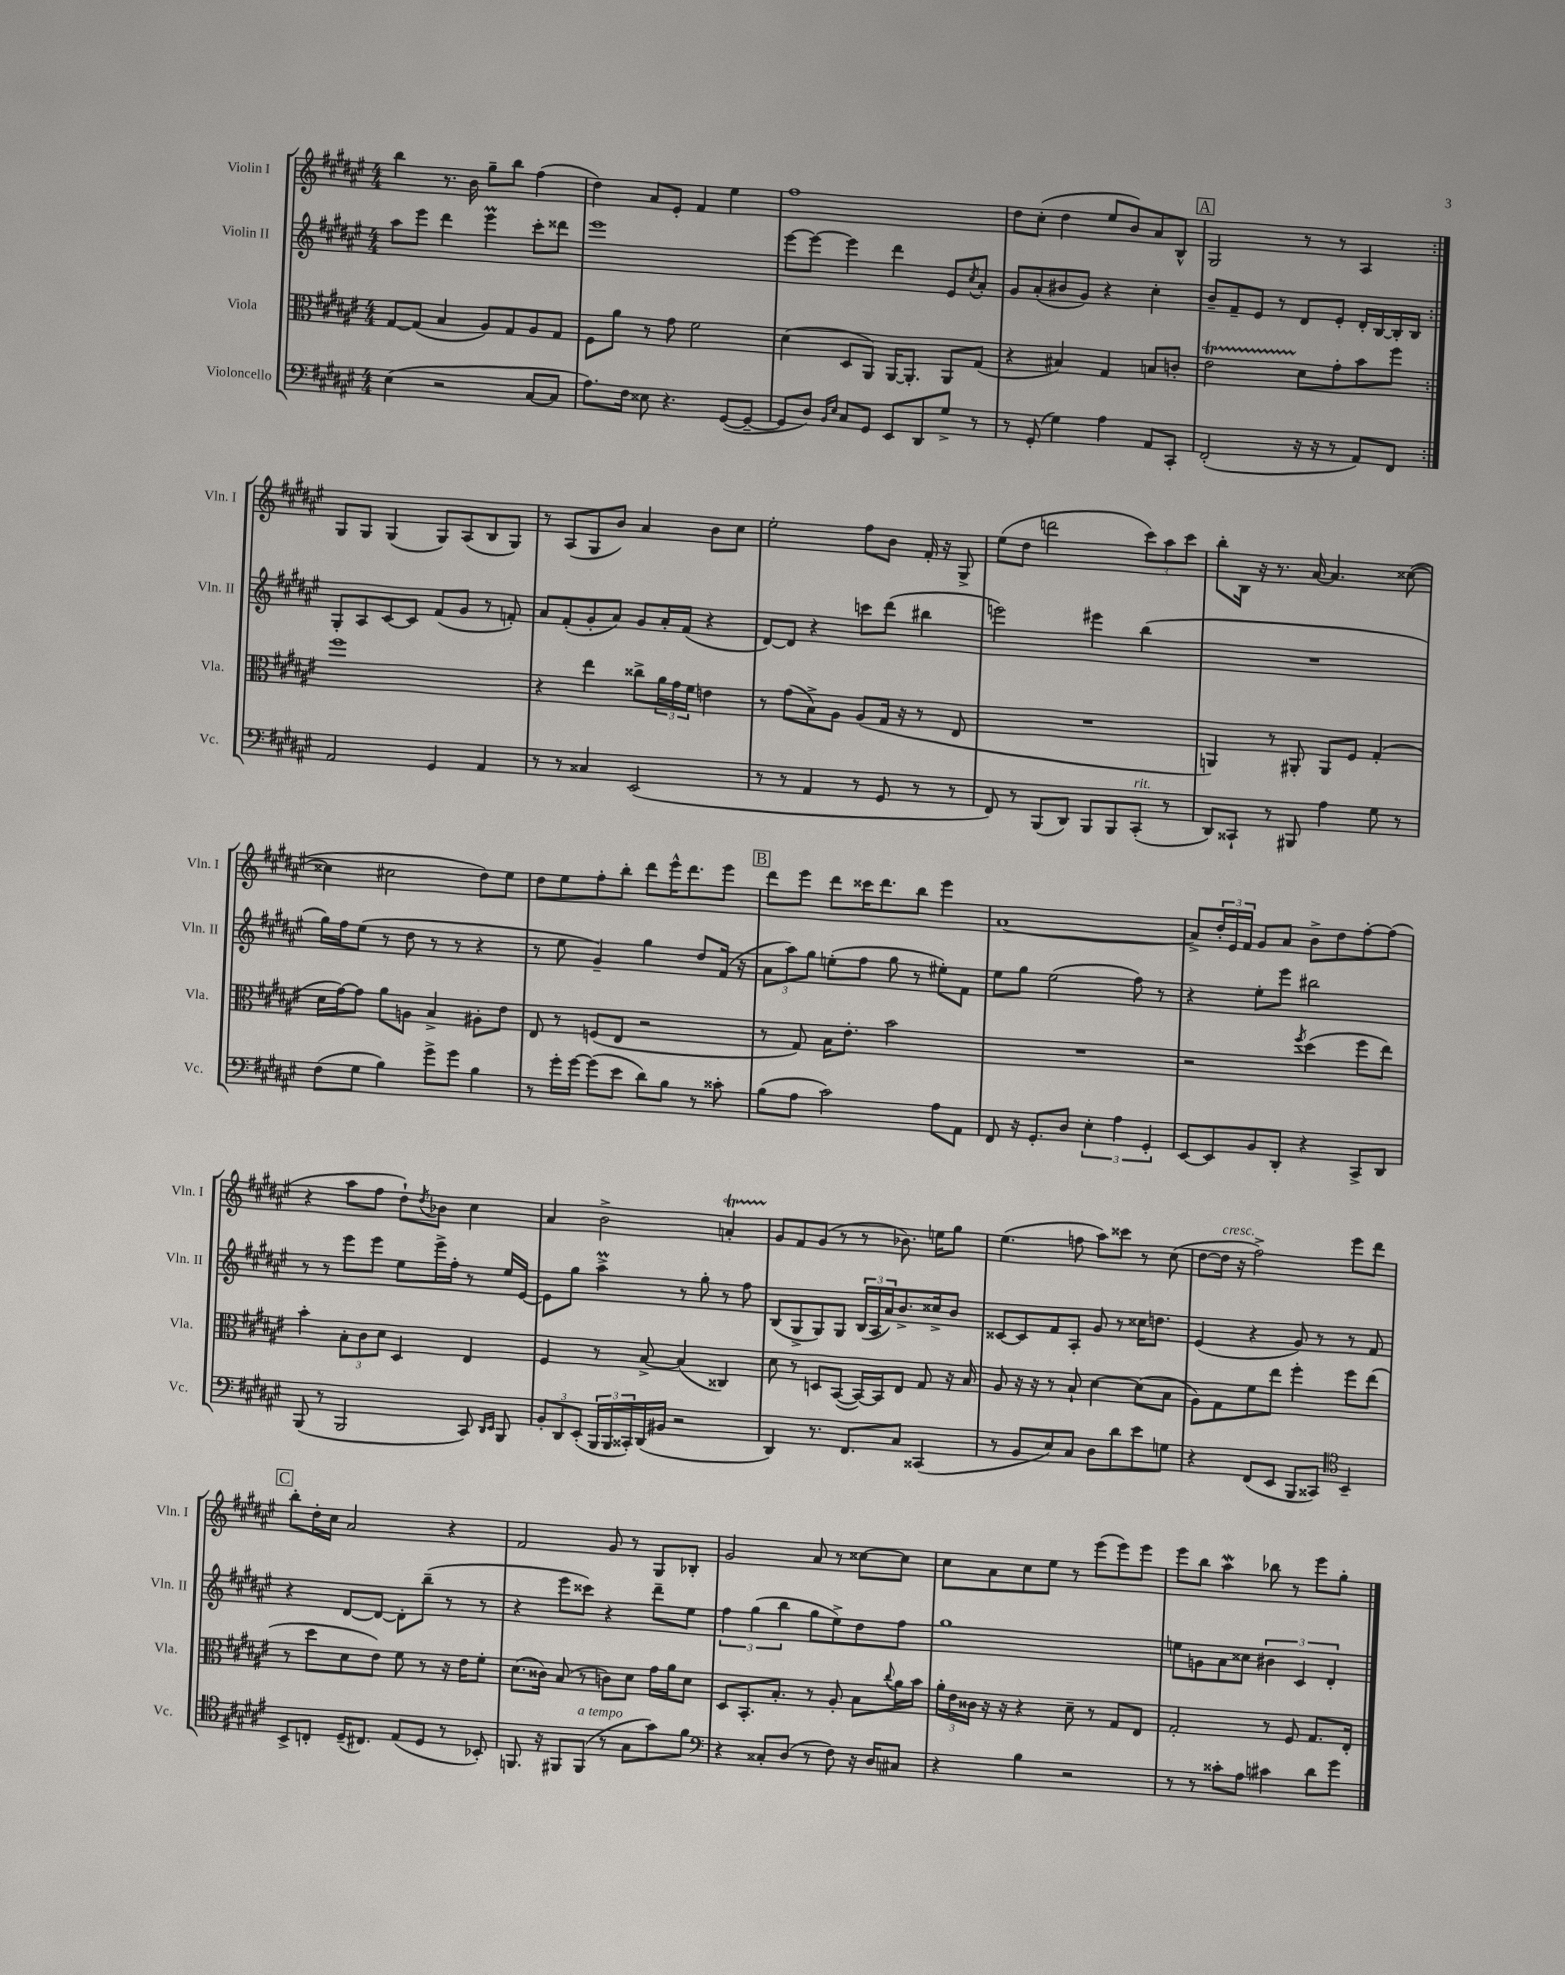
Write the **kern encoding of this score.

**kern	**kern	**kern	**kern
*staff4	*staff3	*staff2	*staff1
*clefF4	*clefC3	*clefG2	*clefG2
*k[f#c#g#d#a#e#]	*k[f#c#g#d#a#e#]	*k[f#c#g#d#a#e#]	*k[f#c#g#d#a#e#]
*M4/4	*M4/4	*M4/4	*M4/4
(4E#	[8G#	8aa#	4bb
.	(8G#]	8eee#	.
2r	4B	4ddd#	8.r
.	.	.	16b
.	8A#)	4eee#	8gg#~
.	8G#	.	8bb
[8C#	8A#	8ccc#'	(4ff#
8C#]	8G#	8ddd##	.
=	=	=	=
8.A#)	8F#	1eee#	4dd#)
.	8a#	.	.
16F#	.	.	.
8E##	8r	.	8a#
4.r	8g#	.	8e#'
.	2f#	.	4f#
([8GG#	.	.	4ee#
8GG#~_	.	.	.
=	=	=	=
8GG#]	(4d#	[8eee#	1ff#
8D#)	.	8eee#_	.
16qqBB	.	.	.
16qqE#	.	.	.
8C#	8D#	4eee#]	.
8GG#	8AA#)	.	.
8EE#	[16AA#	4ddd#	.
.	8.AA#']	.	.
8DD#	.	.	.
8G#^	8AA#	8e#	.
.	.	8qcc#	.
8r	(8G#	8a#'	.
=	=	=	=
8r	4r	8g#	8dd#
(8GG#'	.	(8a#'	(8cc#'
4G#)	4B#)	8b#	4dd#
.	.	8g#)	.
4A#	4G#	4r	8ee#
.	.	.	8b)
8AA#	8B	4cc#'	8a#
8CC#'	8c'	.	8B^^
=	=	=	=
(2FF#'	2e#	8b~	2G#
.	.	8f#~	.
.	.	8e#	.
.	.	8r	.
16r	8d#	8d#	8r
16r	.	.	.
8r	8g#'	8e#'	8r
8AA#)	8b	16d#'	4A#
.	.	[16B	.
8FF#	8ff#	16B']	.
.	.	16B	.
=:|!	=:|!	=:|!	=:|!
2AA#	1ff#	8G#'	8G#
.	.	8A#	8G#
.	.	[8c#	(4G#
.	.	8c#]	.
4GG#	.	(8f#	8G#)
.	.	8g#	(8A#
4AA#	.	8r	8B
.	.	8f')	8G#)
=	=	=	=
8r	4r	8a#	8r
8r	.	(8f#'	(8A#
4C##	4ee#	8g#'	8G#
.	.	8a#)	8b)
(2EE#	8cc##^	8g#	4a#
.	24a#	16a#'	.
.	24g#	.	.
.	.	(16f#	.
.	24f#	.	.
.	4e	4r	8b
.	.	.	8cc#
=	=	=	=
8r	8r	[8d#)	2ee#'
8r	(8g#	8d#]	.
4AA#	8B^)	4r	.
.	8A#	.	.
8r	(8A#	8ccc	8ff#
8GG#	16G#	(8ddd#	8b
.	16r	.	.
8r	8r	4bb#	16f#'
.	.	.	16r
8r	8E#	.	8G#^
=	=	=	=
8FF#)	1r	2eee)	(8ee#
8r	.	.	8dd#
(8BBB	.	.	2ddd
8DD#)	.	.	.
8BBB	.	4eee#	.
8BBB	.	.	.
(8CC#'	.	(4bb	12ccc#)
.	.	.	12aa#
8r	.	.	.
.	.	.	12ccc#
=	=	=	=
8DD#)	4AA)	1r	8bb'
8CC##`	.	.	16B
.	.	.	16r
8r	8r	.	8.r
8BBB#	8AA#'	.	.
.	.	.	[16a#
4A#	8AA#	.	4.a#]
.	8F#	.	.
8G#	(4G#'	.	.
8r	.	.	([8cc##
=	=	=	=
(8F#	16d#	16gg#)	4cc##]
.	[16g#)	16ff#	.
8G#	8g#]	(8ee#	.
4B)	8a#	8r	2cc#
.	8A	8dd#	.
8g#^	4B^	8r	.
8g#	.	8r	.
4B	8A#'	4r	8dd#)
.	8e#	.	8ee#
=	=	=	=
8r	8E#	8r	8dd#
16g#'	8r	8ee#	8ee#
[16g#	.	.	.
(8g#]	(8F	4g#~)	8ff#'
8e#	8E#	.	8bb'
8d#)	2r	4gg#	8ddd#
8B	.	.	16eee#^^
.	.	.	8.ddd#
8r	.	8dd#	.
8c##'	.	(16f#	8eee#
.	.	16r	.
=	=	=	=
(8B	8r	12a#	8ddd#
.	.	12aa#)	.
8A#	8G#)	.	8eee#
.	.	12gg#	.
2c#)	16B	(8ee'	8ddd#
.	8.e#'	.	.
.	.	8ff#	16ccc##
.	.	.	8.ddd#
.	2b	8gg#	.
.	.	8r	8bb
8A#	.	8ee#')	4eee#
8AA#	.	8f#	.
=	=	=	=
8FF#	1r	8ee#	[1a#
16r	.	8gg#	.
8.GG#'	.	.	.
.	.	(2ee#	.
8D#	.	.	.
6E#'	.	.	.
6A#	.	.	.
.	.	8ff#)	.
6GG#'	.	.	.
.	.	8r	.
=	=	=	=
[8EE#	2r	4r	8a#^]
8EE#]	.	.	24dd#'
.	.	.	24e#
.	.	.	24f#
8BB	.	8ee#'	8g#
8DD#'	.	8eee#	8a#
.	8qff#	.	.
4r	(4dd#	2bb#	8b^
.	.	.	8dd#
8CC#^	8ff#	.	[8ff#'
8DD#	8ee#)	.	(8ff#]
=	=	=	=
(8BBB	4b'	8r	4r
8r	.	8r	.
2BBB	12B'	8eee#	8aa#
.	12c#	.	.
.	.	8eee#	8ff#
.	12d#	.	.
.	4D#	8ee#	8dd#`)
.	.	.	8qdd#
.	.	16eee#^	8b-
.	.	16ff#'	.
8CC#)	4E#	8r	4cc#
16qqDD#	.	.	.
16qqEE#	.	.	.
8BBB	.	16ee#	.
.	.	[16e#	.
=	=	=	=
12BB'	4F#	8e#]	4a#
12DD#	.	.	.
.	.	8gg#	.
(12EE#'	.	.	.
24BBB	8r	4aa#^	2b^
24BBB	.	.	.
24CC##')	.	.	.
(16DD#	[8B^	.	.
16BB#	.	.	.
2r	(4B]	8r	.
.	.	8gg#'	.
.	4C##)	8r	4a'
.	.	8ff#	.
=	=	=	=
4DD#)	8d#	(8B	8g#
.	8r	8G#^	8f#
8.r	8D	8G#)	(8g#
.	([8BB	8G#	8r
8.FF#	.	.	.
.	16BB_)	(24B	8r
.	.	24A#	.
.	16BB]	.	.
.	.	24a#)	.
8C#	8E#	8.b^	8.b-)
(4CC##	8G#	.	.
.	.	16cc##^	16ee
.	16r	8b	8gg#
.	16B	.	.
=	=	=	=
8r	8A#	[8c##	(4.ee#
8BB	16r	8c##]	.
.	16r	.	.
8E#)	8r	8f#	.
8C#	8B`	8A#'	8ff
8D#	[4d#	8g#	8aa#)
8d#	.	8r	8ccc##
8e#	(8d#]	16cc##	8r
.	.	8.dd	.
8G	8B	.	(8cc#
=	=	=	=
4r	8A#)	(4e#	[8dd#
.	8G#	.	16dd#]
.	.	.	16r
(8FF#	8f#	4r	2ff#^)
8EE#	8ee#	.	.
8BBB	4ff#'	8g#)	.
8CC##)	.	8r	.
*clefC4	*	*	*
4BB~	8ff#	8r	8eee#
.	(8ee#	8f#	8ddd#
=	=	=	=
8BB^	8r	4r	8bb'
8C'	8dd#	.	16dd#'
.	.	.	16cc#
(16D#~	8d#	[8d#	2a#
8.C#)	.	.	.
.	8e#)	8d#_	.
(8E#	8f#	8d#']	.
8D#	8r	(8bb~	.
8r	16r	8r	4r
.	16e#	.	.
8BB-')	8f#'	8r	.
=	=	=	=
8.FF	(8.d#	4r	2f#
16r	16c##)	.	.
8FF#	(8B	8eee#	.
(8FF#	8r	8ccc##)	.
8r	8c)	4r	8g#
8G#	8d#	.	8r
8g#)	16g#	8ddd#~	8G#
.	16a#	.	.
8f#	8d#	8ee#	8B-'
=	=	=	=
*clefF4	*	*	*
4r	8D#	6ff#	2g#
.	8.BB'	.	.
.	.	(6gg#	.
8C##'	.	.	.
.	8.B'	.	.
.	.	6bb	.
(8D#	.	.	.
8r	8r	8gg#	8a#
8F#)	8A#'	8ee#^)	8r
16r	8B	8dd#	[8cc##
16D#	.	.	.
.	8qqcc#	.	.
8C#	16a#	8ff#	8cc##]
.	16b	.	.
=	=	=	=
4r	24a#'	1gg#	8cc#
.	24e#	.	.
.	24c##	.	.
.	16r	.	8a#
.	16r	.	.
4B	4r	.	8cc#
.	.	.	8ee#
2r	8d#~	.	8r
.	8r	.	(8eee#
.	8G#	.	8eee#)
.	8E#	.	8eee#
=	=	=	=
8r	2G#'	8ee	8eee#
8r	.	8g	8bb
8c##'	.	8a#	4aa#
8A#	.	8cc##	.
4c#	8r	6b#	8bb-
.	8F#	.	8r
.	.	6c#	.
8d#	8.G#	.	8eee#
.	.	6d#'	.
8g#	.	.	8gg#'
.	16E#'	.	.
==	==	==	==
*-	*-	*-	*-
